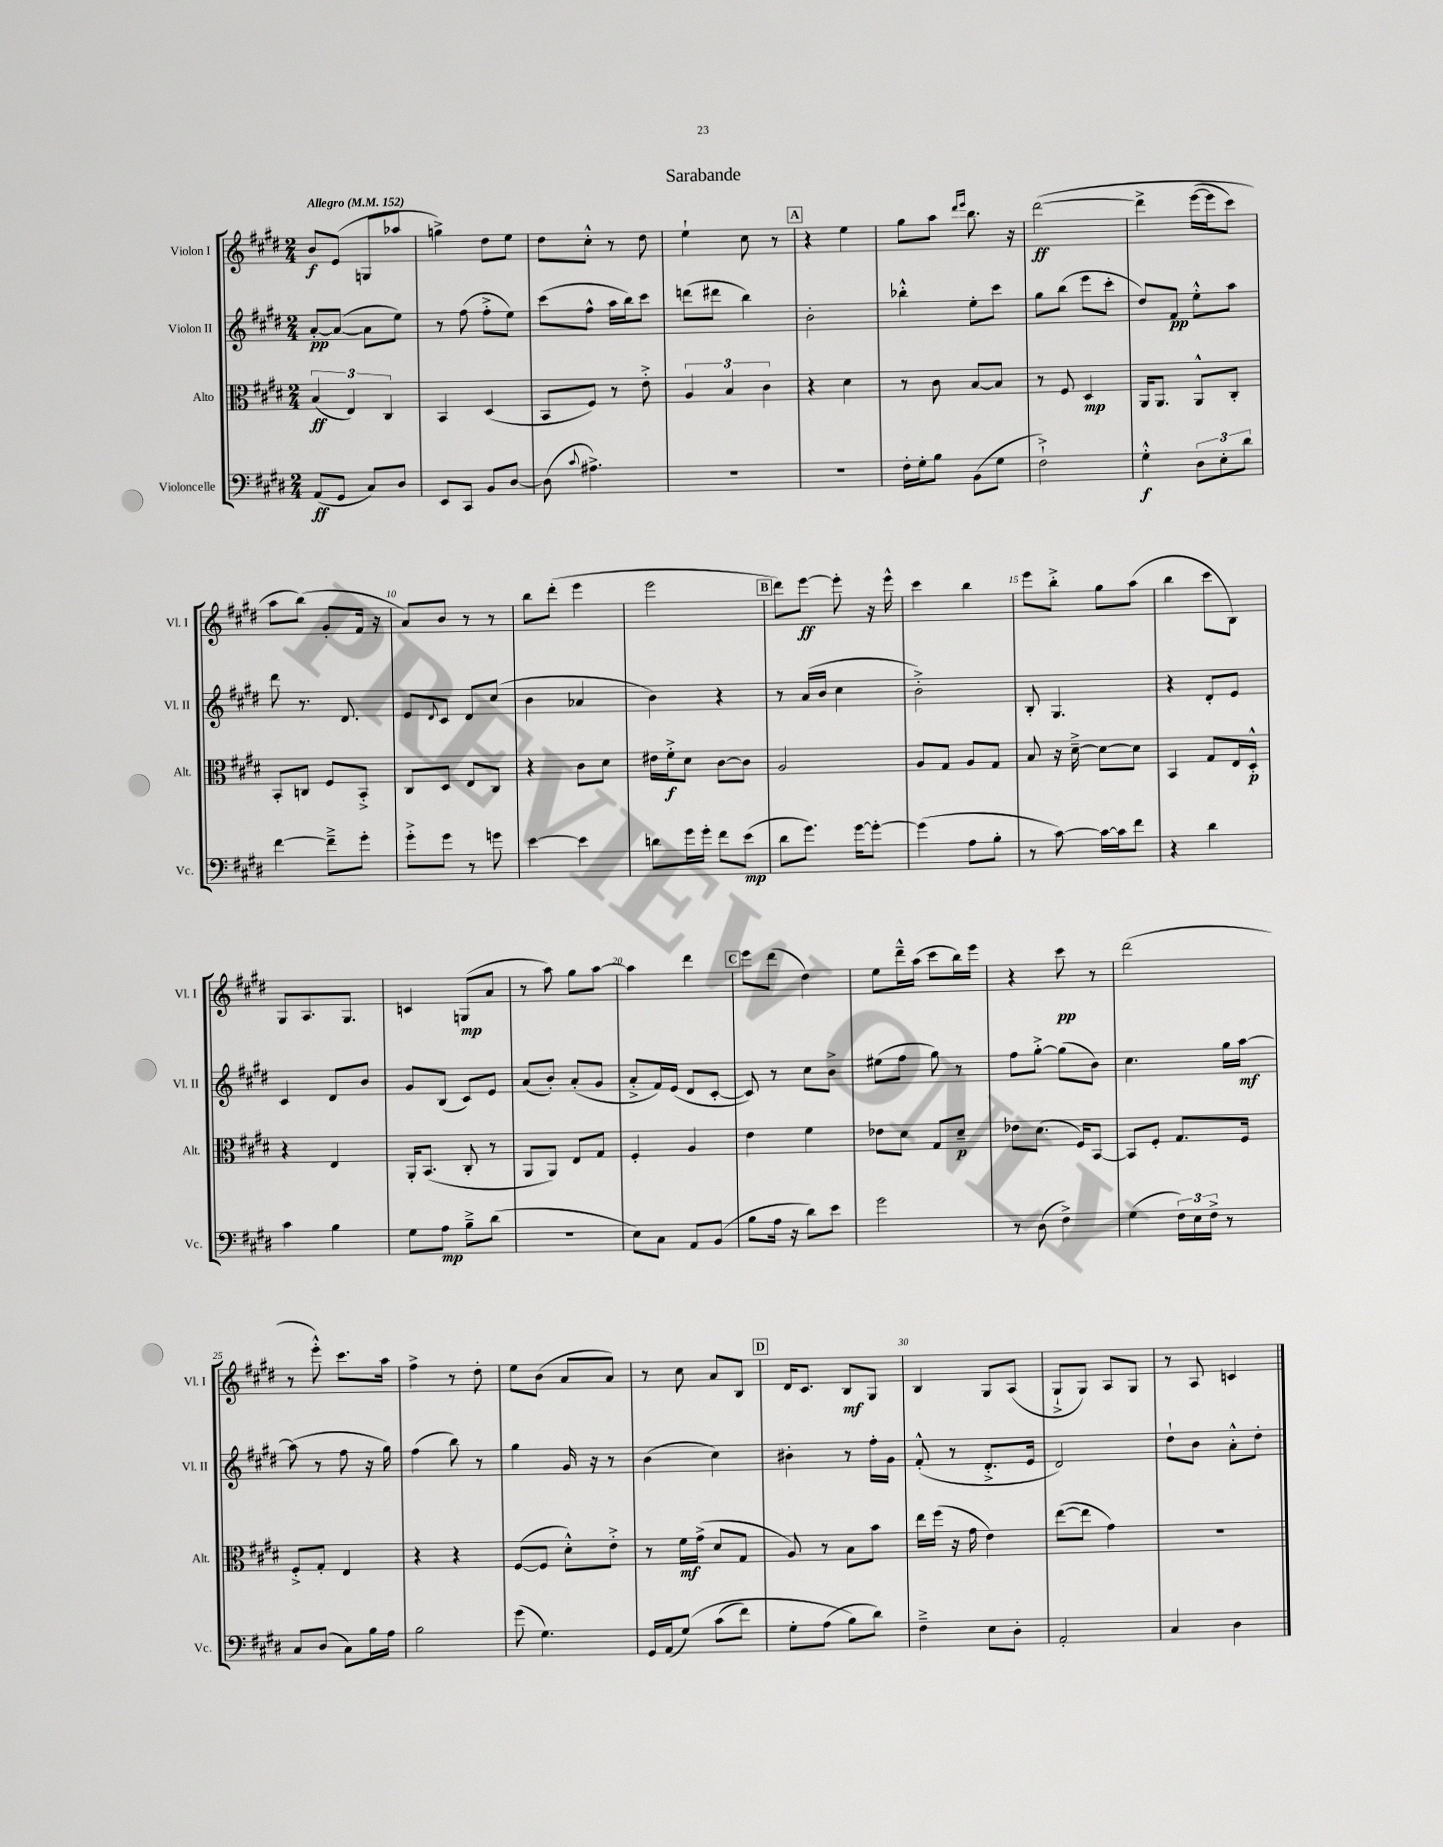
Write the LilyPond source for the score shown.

\header { title = "Sarabande" }
<<
\new StaffGroup <<
\new Staff = "s0" \with { instrumentName = "Violon I" shortInstrumentName = "Vl. I" } {
    \clef treble \key e \major \numericTimeSignature \time 2/4 \tempo "Allegro" 4 = 152
    b'8\f e'8( g8 aes''8 |
    g''4->) dis''8 e''8 |
    dis''8 cis''8-.-^ r8 dis''8 |
    e''4-! cis''8 r8 |
    \mark \markup { \box "A" } r4 e''4 |
    gis''8 a''8 \grace { dis'''16 e'''16 } b''8. r16 |
    dis'''2~\ff\( |
    dis'''4-> e'''16~( e'''16 cis'''8) |
    a''8 b''8(\) gis'8-. fis'16 r16 |
    a'8) b'8 r8 r8 |
    b''8 dis'''8-.( e'''4 |
    e'''2 |
    \mark \markup { \box "B" } dis'''8) e'''8~\ff e'''8-. r16 e'''16-^ |
    cis'''4 b''4 |
    e'''8 b''8-.-> gis''8 a''8( |
    b''4 cis'''8 b8) |
    gis8 a8. gis8. |
    c'4 g8\mp( a'8 |
    r8 a''8) gis''8 a''8~ |
    a''4 dis'''4 |
    \mark \markup { \box "C" } e'''8 dis'''8( dis''4) |
    e''8 dis'''16---^ a''16( cis'''8 b''16) e'''16 |
    r4 cis'''8\pp r8 |
    dis'''2( |
    r8 e'''8-.-^) cis'''8. a''16 |
    fis''4-> r8 dis''8-. |
    e''8 b'8( a'8 a'8) |
    r8 cis''8 a'8 b8 |
    \mark \markup { \box "D" } dis'16 cis'8. b8\mf gis8 |
    b4 gis8 a8( |
    gis8-!-> gis8) a8 gis8 |
    r8 a8 c'4 \bar "|." |
}
\new Staff = "s1" \with { instrumentName = "Violon II" shortInstrumentName = "Vl. II" } {
    \clef treble \key e \major \numericTimeSignature \time 2/4
    a'8~-.\pp a'8~( a'8 e''8) |
    r8 fis''8( fis''8-.-> e''8) |
    cis'''8( fis''8-^ a''16 b''16) cis'''8 |
    d'''8( dis'''8 b''4) |
    \mark \markup { \box "A" } b'2-. |
    bes''4-.-^ e''8-. cis'''8 |
    gis''8 b''8( e'''8 cis'''8-. |
    dis''8) fis'8\pp e''8-.-^ a''8 |
    dis'''8 r8. dis'8. |
    e'8 \appoggiatura { dis'8 } cis'8 dis'8 cis''8( |
    b'4 aes'4 |
    b'4) r4 |
    \mark \markup { \box "B" } r8 a'16( b'16 cis''4 |
    b'2-.->) |
    b8-. gis4. |
    r4 dis'8-. e'8 |
    cis'4 dis'8 b'8 |
    gis'8 b8( cis'8) e'8 |
    a'8( b'8-.) a'8-.( gis'8 |
    a'8-.-> fis'16) e'16( dis'8 cis'8~-. |
    \mark \markup { \box "C" } cis'8) r8 cis''8 b'8-> |
    eis''8( fis''8 gis''8) r8 |
    fis''8 gis''8~-.-> gis''8( b'8) |
    cis''4. gis''16 a''16~\mf |
    a''8( r8 fis''8 r16 gis''16) |
    fis''4( b''8) r8 |
    gis''4 gis'16 r16 r8 |
    b'4( cis''4) |
    \mark \markup { \box "D" } bis'4-. r8 fis''16-. gis'16 |
    fis'8-.-^( r8 dis'8.-.-> e'16 |
    dis'2) |
    dis''8-! b'8 a'8-.-^ dis''8-. \bar "|." |
}
\new Staff = "s2" \with { instrumentName = "Alto" shortInstrumentName = "Alt." } {
    \clef alto \key e \major \numericTimeSignature \time 2/4
    \tuplet 3/2 { b4\ff( e4) cis4 } |
    b,4 dis4( |
    b,8 fis8) r8 e'8-.-> |
    \tuplet 3/2 { a4 b4 cis'4 } |
    \mark \markup { \box "A" } r4 dis'4 |
    r8 cis'8 b8~ b8 |
    r8 fis8 dis4\mp |
    a,16 a,8. a,8-^ cis8-. |
    b,8-. c8 fis8 b,8-.-> |
    cis8 dis8 e8 cis8 |
    r4 cis'8 dis'8 |
    eis'16 fis'16-.->\f dis'8 cis'8~ cis'8 |
    \mark \markup { \box "B" } a2 |
    a8 gis8 a8 gis8 |
    b8 r16 dis'16~---> dis'8~ dis'8 |
    b,4 gis8 e16 dis16-.-^\p |
    r4 e4 |
    a,16-. b,8.( cis8-. r8 |
    a,8 a,8) e8 gis8 |
    fis4-. a4 |
    \mark \markup { \box "C" } e'4 fis'4 |
    ees'8 dis'8 gis8 dis'8--\p |
    ees'8 dis'8.( fis16) b,8~ |
    b,8 fis8-. gis8. fis16 |
    fis8-.-> gis8-. e4 |
    r4 r4 |
    fis8~( fis8 dis'8-.-^) e'8-.-> |
    r8 fis'16\mf gis'16->( dis'8 gis8 |
    \mark \markup { \box "D" } a8) r8 b8 b'8 |
    e''16 fis''16( r16 gis'16 e'4) |
    e''8~( e''8 gis'4) |
    R2 \bar "|." |
}
\new Staff = "s3" \with { instrumentName = "Violoncelle" shortInstrumentName = "Vc." } {
    \clef bass \key e \major \numericTimeSignature \time 2/4
    a,8\ff( gis,8 cis8) dis8 |
    e,8 cis,8 b,8 dis8~ |
    dis8( \appoggiatura { cis'8 } ais4.->) |
    R2 |
    \mark \markup { \box "A" } R2 |
    fis16-. gis16-. b8 b,8( gis8 |
    fis2-!->) |
    gis4-.-^\f \tuplet 3/2 { dis8 e8-. dis'8 } |
    fis'4~ fis'8---> gis'8-. |
    gis'8-.-> gis'8 r8 g'8 |
    e'4~ e'4 |
    d'8 gis'16 gis'16-. fis'8 e'8\mp( |
    \mark \markup { \box "B" } dis'8 gis'8.) gis'16~ gis'8~-. |
    gis'4( a8 b8-. |
    r8 cis'8~) cis'16~ cis'16 fis'8 |
    r4 dis'4 |
    cis'4 b4 |
    gis8 a8\mp b8---> dis'8( |
    r2 |
    e8) cis8 a,8 b,8( |
    \mark \markup { \box "C" } b8 a16 r16 dis'8) e'8 |
    gis'2 |
    r8 dis8( fis4->) |
    gis4( \tuplet 3/2 { fis16) e16 fis16-> } r8 |
    cis8 dis8( cis8) b16 a16 |
    b2 |
    gis'8( gis4.) |
    gis,16 a,16( gis8)\( cis'8( fis'8) |
    \mark \markup { \box "D" } gis8-. a8( b8\) dis'8) |
    fis4---> e8 dis8-. |
    a,2-. |
    cis4 dis4 \bar "|." |
}
>>
>>
\layout { \context { \Score \override BarNumber.break-visibility = ##(#f #t #t) barNumberVisibility = #(every-nth-bar-number-visible 5) } }
